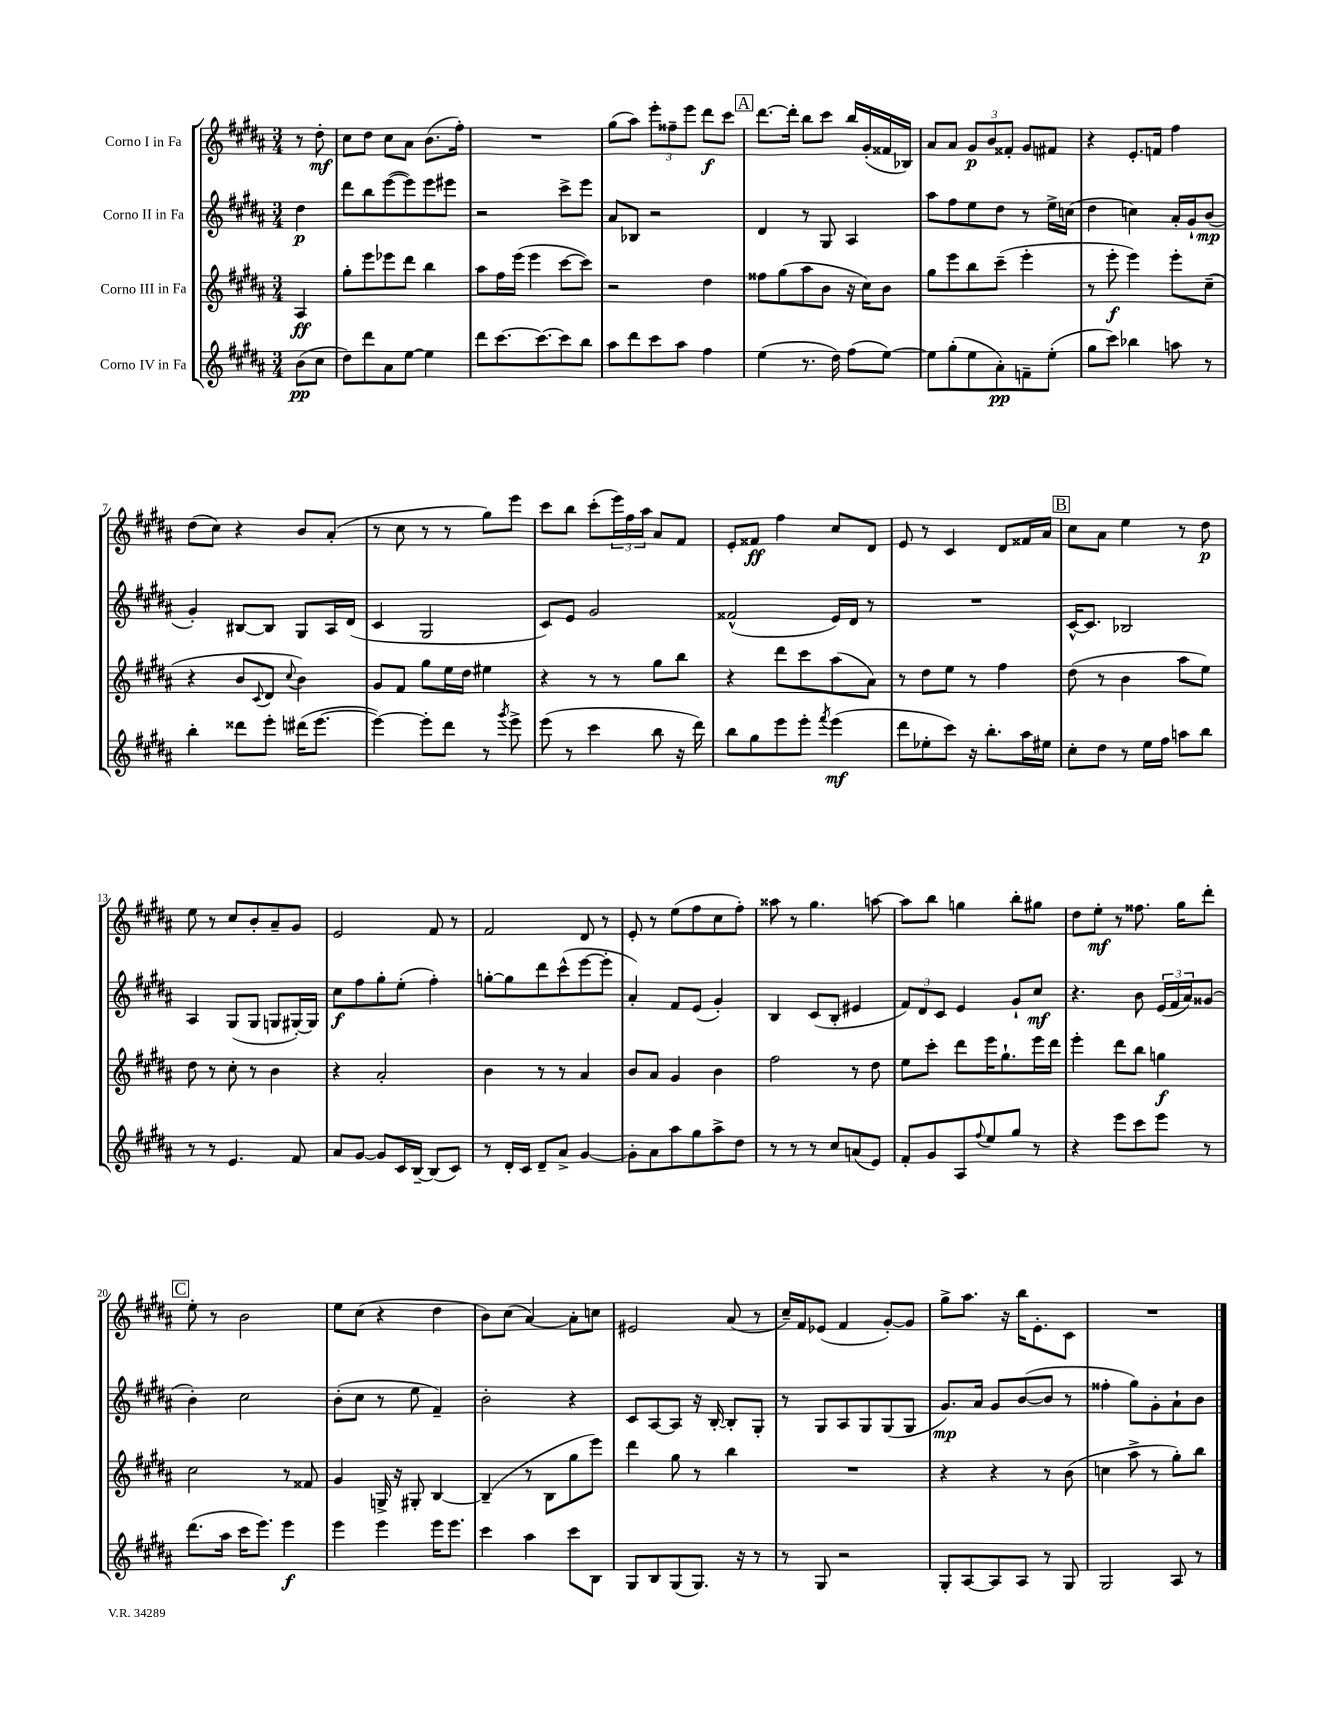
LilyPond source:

<<
\new StaffGroup <<
\new Staff = "s0" \with { instrumentName = "Corno I in Fa" } {
    \clef treble \key b \major \numericTimeSignature \time 3/4 \partial 4
    r8 dis''8-.\mf |
    cis''8 dis''8 cis''8 ais'8 b'8.( fis''16-.) |
    R2. |
    gis''8( ais''8) \tuplet 3/2 { e'''8-. fisis''8-- e'''8 } dis'''8\f cis'''8 |
    \mark \markup { \box "A" } dis'''8.~ dis'''16-. b''8 cis'''8 b''16 gis'16-.( fisis'16 bes16) |
    ais'8 ais'8 \tuplet 3/2 { gis'8\p b'8 fisis'8-. } gis'8 fis'8 |
    r4 e'8.-. f'16 fis''4 |
    dis''8( cis''8) r4 b'8 ais'8-.( |
    r8 cis''8 r8 r8 gis''8) e'''8 |
    cis'''8 b''8 cis'''8-.( \tuplet 3/2 { e'''16) fis''16 ais''16 } ais'8 fis'8 |
    e'8-. fisis'8\ff fis''4 cis''8 dis'8 |
    e'8 r8 cis'4 dis'8 fisis'16 ais'16 |
    \mark \markup { \box "B" } cis''8 ais'8 e''4 r8 dis''8\p |
    e''8 r8 cis''8 b'8-. ais'8-- gis'8 |
    e'2 fis'8 r8 |
    fis'2 dis'8 r8 |
    e'8-. r8 e''8( fis''8 cis''8 fis''8-.) |
    aisis''8 r8 gis''4. a''8~ |
    a''8 b''8 g''4 b''8-. gis''8 |
    dis''8 e''8-.\mf r8 fisis''8. gis''16 dis'''8-. |
    \mark \markup { \box "C" } e''8-. r8 b'2 |
    e''8 cis''8( r4 dis''4 |
    b'8) cis''8( ais'4~) ais'8-. c''8 |
    eis'2 ais'8( r8 |
    cis''16--) fis'16 ees'8( fis'4 gis'8~-.) gis'8 |
    gis''8-> ais''8. r16 b''16 e'8.-. cis'8 |
    R2. \bar "|." |
}
\new Staff = "s1" \with { instrumentName = "Corno II in Fa" } {
    \clef treble \key b \major \numericTimeSignature \time 3/4 \partial 4
    dis''4\p |
    dis'''8 b''8 e'''8~( e'''8) e'''8 eis'''8 |
    r2 cis'''8-> e'''8 |
    ais'8 bes8 r2 |
    \mark \markup { \box "A" } dis'4 r8 gis8 ais4 |
    ais''8 fis''8 e''8 dis''8 r8 e''16-> c''16( |
    dis''4 c''4) ais'16-. gis'16-! b'8\mp( |
    gis'4-.) bis8~ bis8 gis8 ais16 dis'16( |
    cis'4 gis2 |
    cis'8) e'8 gis'2 |
    fisis'2-^( e'16) dis'16 r8 |
    R2. |
    \mark \markup { \box "B" } cis'16~-^ cis'8. bes2 |
    ais4 gis8( gis8 g8 gis16~-.) gis16 |
    cis''8\f fis''8 gis''8-. e''8-.( fis''4-.) |
    g''8~-. g''8 dis'''8 cis'''8-^( e'''8~ e'''8-. |
    ais'4-.) fis'8 e'8( gis'4-.) |
    b4 cis'8( b8-. eis'4 |
    \tuplet 3/2 { fis'8) dis'8 cis'8 } e'4 gis'8-! cis''8\mf |
    r4. b'8 \tuplet 3/2 { e'16( fis'16 ais'16) } gisis'8( |
    \mark \markup { \box "C" } b'4-.) cis''2 |
    b'8-.( cis''8 r8 e''8 fis'4--) |
    b'2-. r4 |
    cis'8 ais8~ ais8 r16 b16~-. b8-. gis8-. |
    r8 gis8 ais8 gis8 gis8( gis8 |
    gis'8.\mp) ais'16 gis'8 b'8~( b'8 r8 |
    fisis''4-. gis''8) gis'8-. ais'8-! b'8 \bar "|." |
}
\new Staff = "s2" \with { instrumentName = "Corno III in Fa" } {
    \clef treble \key b \major \numericTimeSignature \time 3/4 \partial 4
    ais4\ff |
    gis''8-. e'''8 ees'''8 dis'''8 b''4 |
    ais''8 fis''16 e'''16( e'''4 cis'''8~ cis'''8) |
    r2 dis''4 |
    \mark \markup { \box "A" } fisis''8 gis''8( ais''8 b'8 r16 cis''16) b'8 |
    gis''8 e'''8 b''8 cis'''8--( e'''4-. |
    r8 e'''8-.\f e'''4) e'''8-. cis''8--( |
    r4 b'8 \appoggiatura { cis'8 } dis'8 \appoggiatura { cis''8 } b'4) |
    gis'8 fis'8 gis''8 e''16 dis''16 eis''4 |
    r4 r8 r8 gis''8 b''8 |
    r4 dis'''8 cis'''8 ais''8( ais'8) |
    r8 dis''8 e''8 r8 fis''4 |
    \mark \markup { \box "B" } dis''8( r8 b'4 ais''8 e''8) |
    dis''8 r8 cis''8-. r8 b'4 |
    r4 ais'2-. |
    b'4 r8 r8 ais'4 |
    b'8 ais'8 gis'4 b'4 |
    fis''2 r8 dis''8 |
    e''8 cis'''8-. dis'''8 e'''16 gis''8.-! e'''16 dis'''16 |
    e'''4-. dis'''8 b''8 g''4\f |
    \mark \markup { \box "C" } cis''2 r8 fisis'8 |
    gis'4 g16-> r16 gis8-. b4~ |
    b4--( r8 b8 gis''8 e'''8) |
    dis'''4 gis''8 r8 b''4 |
    R2. |
    r4 r4 r8 b'8( |
    c''4 ais''8-> r8 gis''8-.) b''8 \bar "|." |
}
\new Staff = "s3" \with { instrumentName = "Corno IV in Fa" } {
    \clef treble \key b \major \numericTimeSignature \time 3/4 \partial 4
    b'8\pp( cis''8 |
    dis''8) dis'''8 ais'8 e''8~ e''4 |
    dis'''8 cis'''8.~ cis'''8.~ cis'''8 b''8 |
    ais''8 dis'''8 cis'''8 ais''8 fis''4 |
    \mark \markup { \box "A" } e''4( r8. dis''16) fis''8( e''8~) |
    e''8 gis''8-.( e''8 ais'8-.\pp) f'8-- e''8-.( |
    gis''8 cis'''8) bes''4 a''8 r8 |
    b''4-. disis'''8 e'''8-. dis'''16( e'''8.~ |
    e'''4~) e'''8-. dis'''8 r8 \acciaccatura { gis'''8 } e'''8-> |
    e'''8( r8 cis'''4 b''8 r16 dis'''16) |
    b''8 gis''8 e'''8 e'''8-. \acciaccatura { fis'''8 } e'''4\mf( |
    dis'''8 ees''8-. cis'''8) r16 b''8.-. ais''16 eis''16 |
    \mark \markup { \box "B" } cis''8-. dis''8 r8 e''16 fis''16 a''8 b''8 |
    r8 r8 e'4. fis'8 |
    ais'8 gis'8~ gis'8 cis'16 b16~-- b8( cis'8) |
    r8 dis'16-. cis'16 dis'8-- ais'8-> gis'4~ |
    gis'8-. ais'8 ais''8 gis''8 ais''8-> dis''8 |
    r8 r8 r8 cis''8 a'8( e'8) |
    fis'8-. gis'8 ais8 \appoggiatura { fis''8 } e''8 gis''8 r8 |
    r4 e'''8 cis'''8 e'''8 r8 |
    \mark \markup { \box "C" } dis'''8.( ais''16 cis'''16 e'''8.) e'''4\f |
    e'''4 e'''4 e'''16 e'''8. |
    cis'''4 ais''4 cis'''8 b8 |
    gis8 b8 gis8( gis8.) r16 r8 |
    r8 gis8 r2 |
    gis8-. ais8~ ais8 ais8 r8 gis8 |
    gis2 ais8 r8 \bar "|." |
}
>>
>>
